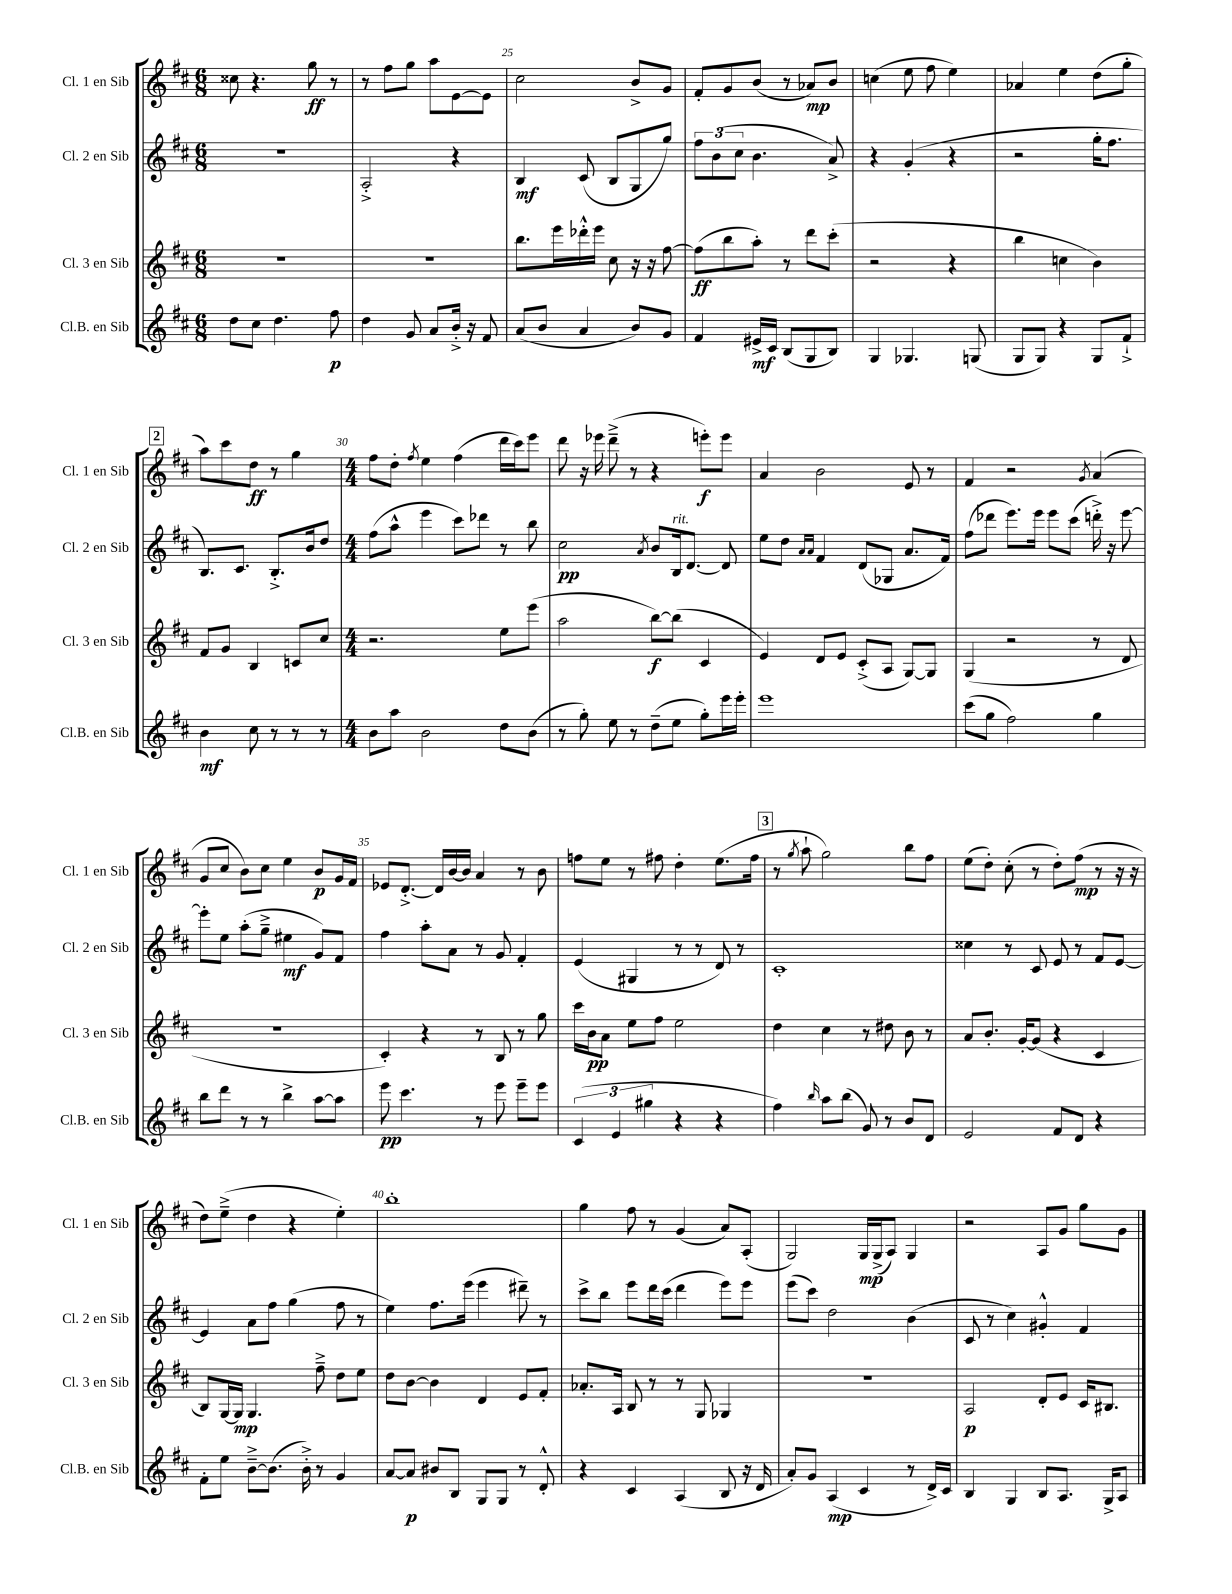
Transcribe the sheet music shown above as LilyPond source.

<<
\new StaffGroup <<
\new Staff = "s0" \with { instrumentName = "Cl. 1 en Sib" shortInstrumentName = "Cl. 1 en Sib" } {
    \clef treble \key d \major \numericTimeSignature \time 6/8
    \autoBeamOff cisis''8 r4. g''8\ff r8 |
    r8 fis''8[ g''8] a''8[ e'8~ e'8] |
    cis''2 b'8[-> g'8] |
    fis'8[-. g'8 b'8]( r8 aes'8[\mp) b'8] |
    c''4( e''8 fis''8 e''4) |
    aes'4 e''4 d''8[( g''8]-. |
    \mark \markup { \box "2" } a''8[) cis'''8 d''8]\ff r8 g''4 |
    \numericTimeSignature \time 4/4 fis''8[ d''8]-. \acciaccatura { fis''8 } e''4 fis''4( d'''16[ cis'''16) e'''8] |
    d'''8 r16 ees'''16 d'''8--->( r8 r4 e'''8[-.\f) e'''8] |
    a'4 b'2 e'8 r8 |
    fis'4 r2 \acciaccatura { g'8 } a'4( |
    g'8[ cis''8] b'8[) cis''8] e''4 b'8[\p g'16 fis'16] |
    ees'8[ d'8.]~-.-> d'16[ b'16~ b'16] a'4 r8 b'8 |
    f''8[ e''8] r8 fis''8 d''4-. e''8.[( fis''16] |
    \mark \markup { \box "3" } r8 \acciaccatura { g''8 } a''8-! g''2) b''8[ fis''8] |
    e''8[( d''8]-.) cis''8-.( r8 d''8[-.) fis''8]\mp( r8 r16 r16 |
    d''8[) e''8]--->( d''4 r4 e''4-.) |
    b''1-. |
    g''4 fis''8 r8 g'4( a'8[) a8]-.( |
    g2) g16[\mp g16->( a8]) g4 |
    r2 a8[ g'8] g''8[ g'8] \bar "|." |
}
\new Staff = "s1" \with { instrumentName = "Cl. 2 en Sib" shortInstrumentName = "Cl. 2 en Sib" } {
    \clef treble \key d \major \numericTimeSignature \time 6/8
    \autoBeamOff R2. |
    a2-.-> r4 |
    b4\mf cis'8( b8[ g8 g''8]) |
    \tuplet 3/2 { fis''8[ b'8( cis''8] } b'4. a'8->) |
    r4 g'4-.( r4 |
    r2 g''16[-. fis''8.] |
    \mark \markup { \box "2" } b8.[) cis'8.] b8.[-.-> b'16 d''8] |
    \numericTimeSignature \time 4/4 fis''8[( a''8]-^ e'''4 cis'''8[) des'''8] r8 b''8 |
    cis''2\pp \acciaccatura { a'8 } b'8[ b16^\markup { \italic "rit." } d'8.]~ d'8 |
    e''8[ d''8] \grace { a'16[ a'16] } fis'4 d'8[( ges8] a'8.[ fis'16]) |
    fis''8[( des'''8] e'''8.[) e'''16] e'''8[ cis'''8]( d'''16-.->) r16 e'''8~ |
    e'''8[-. e''8] a''8[-.( g''8]---> eis''4\mf g'8[) fis'8] |
    fis''4 a''8[-. a'8] r8 g'8 fis'4-. |
    e'4( gis4 r8 r8 d'8) r8 |
    \mark \markup { \box "3" } cis'1-. |
    cisis''4 r8 cis'8 e'8 r8 fis'8[ e'8]~ |
    e'4 a'8[ fis''8] g''4( fis''8 r8 |
    e''4) fis''8.[ e'''16]( e'''4 dis'''8--) r8 |
    cis'''8[-> b''8] e'''8[ d'''16 cis'''16]( d'''4 e'''8[) e'''8] |
    e'''8[( cis'''8]) d''2 b'4( |
    cis'8 r8 cis''4) gis'4-.-^ fis'4 \bar "|." |
}
\new Staff = "s2" \with { instrumentName = "Cl. 3 en Sib" shortInstrumentName = "Cl. 3 en Sib" } {
    \clef treble \key d \major \numericTimeSignature \time 6/8
    \autoBeamOff R2. |
    R2. |
    b''8.[ e'''16 des'''16-.-^ e'''16] cis''8 r16 r16 fis''8~ |
    fis''8[\ff( b''8 a''8]-.) r8 d'''8[ cis'''8]-.( |
    r2 r4 |
    b''4 c''4 b'4) |
    \mark \markup { \box "2" } fis'8[ g'8] b4 c'8[ cis''8] |
    \numericTimeSignature \time 4/4 r2. e''8[ e'''8]( |
    a''2 b''8[~\f) b''8]( cis'4 |
    e'4) d'8[ e'8] cis'8[-.->( a8] g8[~) g8] |
    g4( r2 r8 d'8 |
    R1 |
    cis'4-.) r4 r8 b8 r8 g''8 |
    cis'''16[ b'16\pp a'8] e''8[ fis''8] e''2 |
    \mark \markup { \box "3" } d''4 cis''4 r8 dis''8 b'8 r8 |
    a'8[ b'8.]-. g'16[~-. g'8]( r4 cis'4 |
    b8[) g16~ g16]\mp g4. fis''8---> d''8[ e''8] |
    d''8[ b'8]~ b'4 d'4 e'8[ fis'8]-. |
    aes'8.[-. a16] b8 r8 r8 g8 ges4 |
    R1 |
    a2\p d'8[-. e'8] cis'16[ bis8.] \bar "|." |
}
\new Staff = "s3" \with { instrumentName = "Cl.B. en Sib" shortInstrumentName = "Cl.B. en Sib" } {
    \clef treble \key d \major \numericTimeSignature \time 6/8
    \autoBeamOff d''8[ cis''8] d''4. fis''8\p |
    d''4 g'8 a'8[ b'16]-.-> r16 fis'8 |
    a'8[( b'8] a'4 b'8[) g'8] |
    fis'4 eis'16[->\mf cis'16] b8[( g8 b8]) |
    g4 ges4. g8( |
    g8[ g8]) r4 g8[ fis'8]-!-> |
    \mark \markup { \box "2" } b'4\mf cis''8 r8 r8 r8 |
    \numericTimeSignature \time 4/4 b'8[ a''8] b'2 d''8[ b'8]( |
    r8 g''8-.) e''8 r8 d''8[--( e''8] g''8[-.) e'''16 e'''16]-. |
    e'''1 |
    cis'''8[( g''8] fis''2) g''4 |
    b''8[ d'''8] r8 r8 b''4-> a''8[~ a''8] |
    e'''8\pp cis'''4. r8 e'''8 e'''8[-- e'''8] |
    \tuplet 3/2 { cis'4( e'4 gis''4 } r4 r4 |
    \mark \markup { \box "3" } fis''4) \grace { b''16 } a''8[ b''8]( g'8) r8 b'8[ d'8] |
    e'2 fis'8[ d'8] r4 |
    fis'8[-. e''8] b'8[~---> b'8.]( b'16-.->) r8 g'4 |
    a'8[~ a'8]\p bis'8[ b8] g8[ g8] r8 d'8-.-^ |
    r4 cis'4 a4( b8 r16 d'16 |
    a'8[-.) g'8] a4\mp( cis'4 r8 d'16[->) cis'16] |
    b4 g4 b8[ a8.] g16[-> a8] \bar "|." |
}
>>
>>
\layout { \context { \Score currentBarNumber = #23 \override BarNumber.break-visibility = ##(#f #t #t) barNumberVisibility = #(every-nth-bar-number-visible 5) } }
